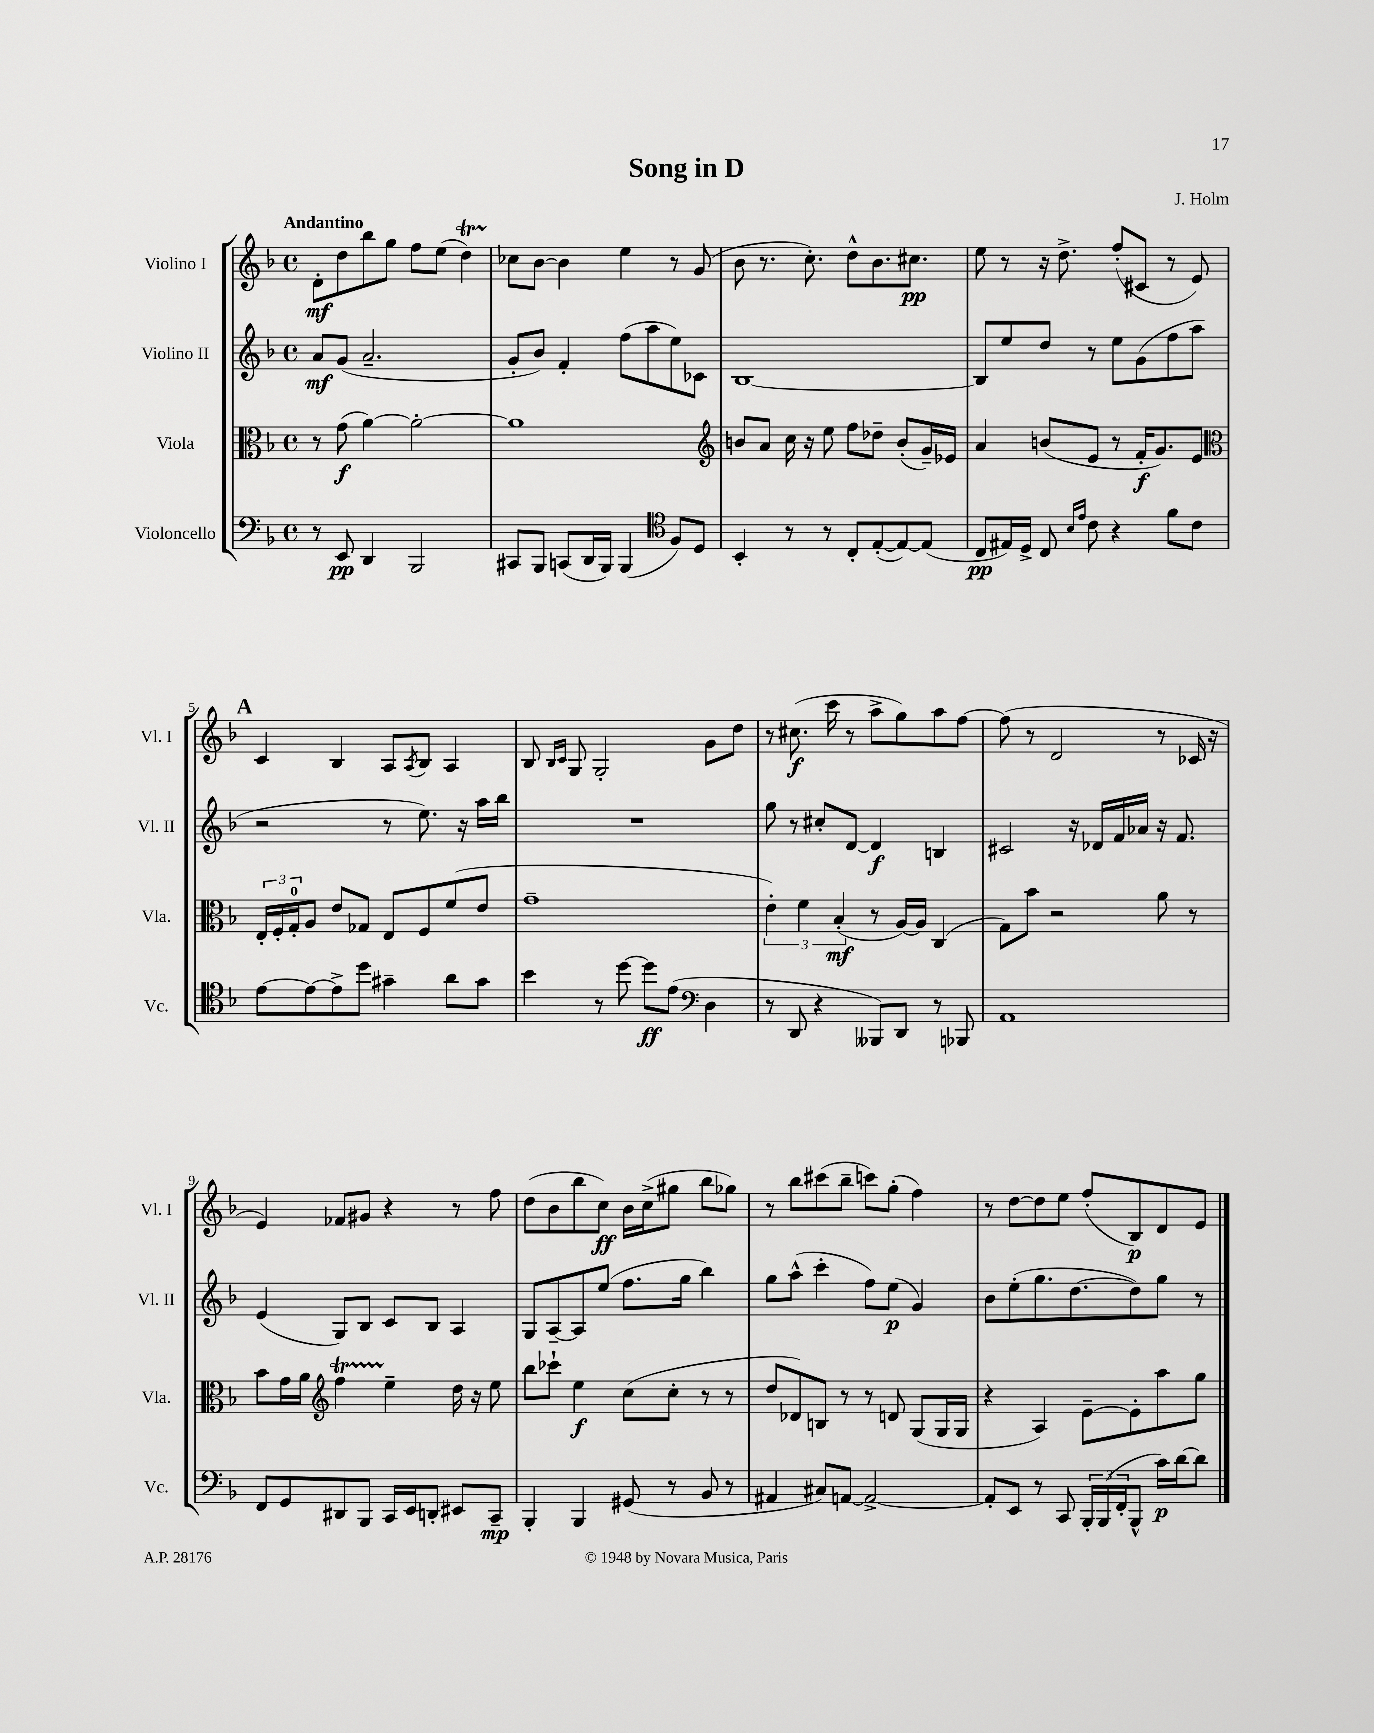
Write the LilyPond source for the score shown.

\header { title = "Song in D" composer = "J. Holm" }
<<
\new StaffGroup <<
\new Staff = "s0" \with { instrumentName = "Violino I" shortInstrumentName = "Vl. I" } {
    \clef treble \key f \major \defaultTimeSignature \time 4/4 \tempo "Andantino"
    d'8-.\mf d''8 bes''8 g''8 f''8 e''8( d''4\startTrillSpan) |
    ces''8\stopTrillSpan bes'8~ bes'4 e''4 r8 g'8( |
    bes'8 r8. c''8.-.) d''8-^ bes'8. cis''8.\pp |
    e''8 r8 r16 d''8.-> f''8-.( cis'8 r8 e'8) |
    \mark \markup { \bold "A" } c'4 bes4 a8 \acciaccatura { a8 } bes8 a4 |
    bes8 \grace { bes16 c'16 } g8 g2-. g'8 d''8 |
    r8 cis''8.\f( c'''16 r8 a''8-> g''8) a''8 f''8~ |
    f''8( r8 d'2 r8 ces'16 r16 |
    e'4) fes'8 gis'8 r4 r8 f''8 |
    d''8( bes'8 bes''8 c''8\ff) bes'16 c''16->( gis''8 bes''8 ges''8) |
    r8 bes''8 cis'''8( bes''8-- c'''8) g''8-.( f''4) |
    r8 d''8~ d''8 e''8 f''8-.( bes8\p) d'8 e'8 \bar "|." |
}
\new Staff = "s1" \with { instrumentName = "Violino II" shortInstrumentName = "Vl. II" } {
    \clef treble \key f \major \defaultTimeSignature \time 4/4
    a'8\mf g'8( a'2.-- |
    g'8-. bes'8) f'4-. f''8( a''8 e''8) ces'8 |
    bes1~ |
    bes8 e''8 d''8 r8 e''8 g'8( f''8 a''8 |
    \mark \markup { \bold "A" } r2 r8 e''8.) r16 a''16 bes''16 |
    R1 |
    g''8 r8 cis''8-. d'8~ d'4\f b4 |
    cis'2 r16 des'16 f'16 aes'16 r16 f'8. |
    e'4( g8) bes8 c'8 bes8 a4 |
    g8 a8~-- a8 e''8( f''8. g''16 bes''4) |
    g''8 a''8-^( c'''4-. f''8) e''8\p( g'4) |
    bes'8 e''8-.( g''8. d''8.~ d''8) g''8 r8 \bar "|." |
}
\new Staff = "s2" \with { instrumentName = "Viola" shortInstrumentName = "Vla." } {
    \clef alto \key f \major \defaultTimeSignature \time 4/4
    r8 g'8\f( a'4~) a'2~-. |
    a'1 |
    \clef treble b'8 a'8 c''16 r16 e''8 f''8 des''8-- b'8-.( g'16--) ees'16 |
    a'4 b'8( e'8 r8 f'16-.\f g'8.) e'8 |
    \mark \markup { \bold "A" } \clef alto \tuplet 3/2 { e16-. f16-. g16-0-. } a8 e'8 ges8 e8 f8 f'8( e'8 |
    g'1-- |
    \tuplet 3/2 { e'4-.) f'4 bes4-.\mf( } r8 a16~) a16 c4( |
    g8) bes'8 r2 a'8 r8 |
    bes'8 g'16 a'16 \clef treble f''4\startTrillSpan e''4--\stopTrillSpan d''16 r16 e''8 |
    bes''8 ces'''8-! e''4\f c''8( c''8-. r8 r8 |
    d''8 des'8) b8 r8 r8 d'8 g8( g16 g16 |
    r4 a4) e'8~-- e'8-. a''8 g''8 \bar "|." |
}
\new Staff = "s3" \with { instrumentName = "Violoncello" shortInstrumentName = "Vc." } {
    \clef bass \key f \major \defaultTimeSignature \time 4/4
    r8 e,8\pp d,4 bes,,2 |
    cis,8 bes,,8 c,8( d,16 bes,,16) bes,,4( \clef tenor f8) d8 |
    bes,4-. r8 r8 c8-. e8~-.( e8~) e8( |
    c8\pp eis16) d16-> c8 \grace { bes16 e'16 } c'8 r4 f'8 c'8 |
    \mark \markup { \bold "A" } e'8~ e'8~ e'8-> d''8 gis'4-- a'8 gis'8 |
    bes'4 r8 d''8~ d''8\ff e'8( \clef bass d4 |
    r8 d,8 r4 beses,,8) d,8 r8 bes,,8 |
    a,1 |
    f,8 g,8 dis,8 bes,,8 c,16 e,16 d,8-. eis,8 c,8--\mp |
    bes,,4-. bes,,4 gis,8( r8 bes,8 r8 |
    ais,4 cis8) a,8~ a,2~-> |
    a,8-. e,8 r8 c,8 \tuplet 3/2 { bes,,16-. bes,,16( f,16-. } bes,,8-^ c'16\p) d'16~ d'8 \bar "|." |
}
>>
>>
